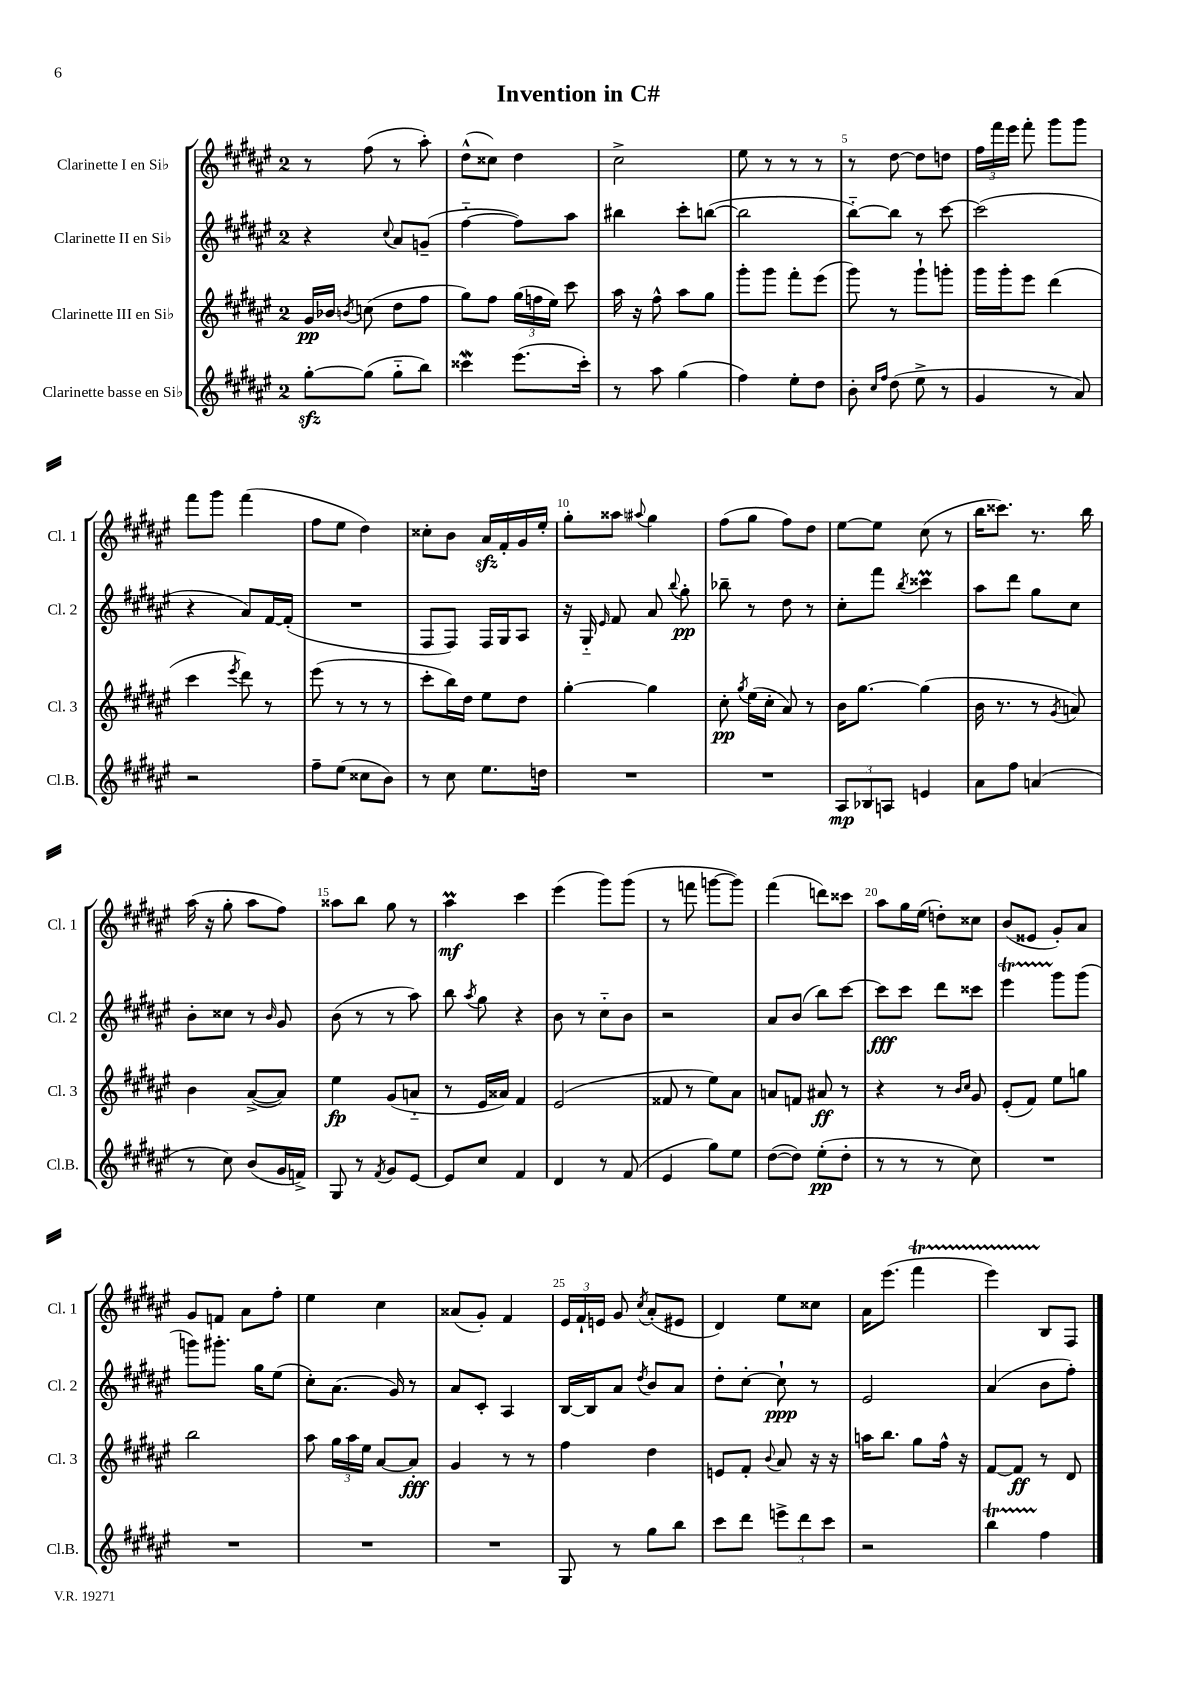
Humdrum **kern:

**kern	**kern	**kern	**kern
*staff4	*staff3	*staff2	*staff1
*clefG2	*clefG2	*clefG2	*clefG2
*k[f#c#g#d#a#e#]	*k[f#c#g#d#a#e#]	*k[f#c#g#d#a#e#]	*k[f#c#g#d#a#e#]
*M2/4	*M2/4	*M2/4	*M2/4
[8gg#'	16g#	4r	8r
.	16b-	.	.
.	8qb	.	.
(8gg#]	(8cc	.	(8ff#
.	.	8qqcc#	.
8gg#'~	8dd#	8a#	8r
8bb)	8ff#	(8g~	8aa#')
=	=	=	=
4ccc##	8gg#)	[4ff#'~	(8dd#^^
.	8ff#	.	8cc##)
(8.eee#	(24gg#	8ff#])	4dd#
.	24ff	.	.
.	24ee#)	.	.
.	8ccc#	8aa#	.
16ccc##')	.	.	.
=	=	=	=
8r	16aa#	4bb#	2cc#^
.	16r	.	.
8aa#	8ff#^^	.	.
(4gg#	8aa#	8ccc#'	.
.	8gg#	([8bb	.
=	=	=	=
4ff#)	8ggg#'	2bb]	8ee#
.	8ggg#	.	8r
8ee#'	8fff#'	.	8r
8dd#	(8eee#	.	8r
=	=	=	=
8b'	8ggg#)	[8bb'~)	8r
16qqcc#	.	.	.
16qqff#	.	.	.
(8dd#	8r	8bb]	[8dd#
8ee#^	8ggg#`	8r	8dd#]
8r	8ggg'	[8ccc#	8dd
=	=	=	=
4g#	16ggg#	(2ccc#]	24ff#
.	.	.	24fff#
.	16ggg#'	.	.
.	.	.	24eee#
.	8eee#	.	8fff#'
8r	(4ddd#	.	8ggg#
8a#)	.	.	8ggg#
=	=	=	=
2r	4ccc#	4r	8fff#
.	.	.	8ggg#
.	8qeee#	.	.
.	8ddd#)	8a#)	(4fff#
.	8r	[16f#	.
.	.	(16f#']	.
=	=	=	=
8ff#~	(8eee#	2r	8ff#
(8ee#	8r	.	8ee#
8cc##	8r	.	4dd#)
8b)	8r	.	.
=	=	=	=
8r	8ccc#'	8F#	8cc##'
8cc#	16bb)	8F#)	8b
.	16dd#	.	.
8.ee#	8ee#	16F#	16a#
.	.	16G#	16f#'
.	8dd#	8A#	16g#
16dd	.	.	16ee#'
=	=	=	=
2r	[4gg#'	16r	8gg#'
.	.	16G#'~	.
.	.	16qqe#	.
.	.	8f#	8aa##
.	.	.	8qqaa#
.	4gg#]	8a#	4gg#
.	.	8qqbb	.
.	.	8gg#'	.
=	=	=	=
2r	8cc#'	8bb-~	(8ff#
.	8qgg#	.	.
.	(16ee#	8r	8gg#
.	16cc#'	.	.
.	8a#)	8dd#	8ff#)
.	8r	8r	8dd#
=	=	=	=
12A#	16b	8cc#'	[8ee#
.	[8.gg#	.	.
12B-	.	.	.
.	.	8fff#	8ee#]
12A	.	.	.
.	.	8qbb	.
4e	(4gg#]	4ccc##	(8cc#
.	.	.	8r
=	=	=	=
8a#	16b	8aa#	16bb
.	8.r	.	8.ccc##)
8ff#	.	8ddd#	.
(4a	8r	8gg#	8.r
.	8qg#	.	.
.	8a)	8cc#	.
.	.	.	16bb
=	=	=	=
8r	4b	8b'	(16aa#
.	.	.	16r
8cc#)	.	8cc##	8gg#'
(8b	([8a#^	8r	8aa#
.	.	16qqb	.
16g#	8a#])	8g#	8ff#)
16f^)	.	.	.
=	=	=	=
8G#	4ee#	(8b	8aa##
8r	.	8r	8bb
8qf#	.	.	.
8g#	(8g#	8r	8gg#
[8e#	8a'~	8aa#)	8r
=	=	=	=
8e#]	8r	8bb	4aa#
.	.	8qaa#	.
8cc#	16e#	8gg#	.
.	16a##)	.	.
4f#	4f#	4r	4ccc#
=	=	=	=
4d#	(2e#	8b	(4eee#
.	.	8r	.
8r	.	8cc#'~	8ggg#)
(8f#	.	8b	(8ggg#
=	=	=	=
4e#	8f##	2r	8r
.	8r	.	8fff
8gg#)	8ee#)	.	[8ggg
8ee#	8a#	.	8ggg])
=	=	=	=
([8dd#	8a	8a#	(4fff#
8dd#])	8f	(8b	.
(8ee#'	8a#	8bb)	8ddd)
8dd#'	8r	[8ccc#	8ccc##
=	=	=	=
8r	4r	8ccc#]	8aa#
8r	.	8ccc#	16gg#
.	.	.	(16ee#
8r	8r	8ddd#	8dd')
.	16qqb	.	.
.	16qqcc#	.	.
8cc#)	8g#	8ccc##	8cc##
=	=	=	=
2r	(8e#'	4eee#	(8b
.	8f#)	.	8e##
.	8ee#	8ggg#	8g#')
.	8gg	(8ggg#	8a#
=	=	=	=
2r	2bb	8ggg)	8g#
.	.	8.ggg#'	8f
.	.	.	8a#
.	.	16gg#	.
.	.	(8ee#	8ff#'
=	=	=	=
2r	8aa#	8cc#')	4ee#
.	24gg#	(8.a#	.
.	24aa#	.	.
.	24ee#	.	.
.	[8a#	.	4cc#
.	.	16g#)	.
.	8a#']	8r	.
=	=	=	=
2r	4g#	8a#	(8a##
.	.	8c#'	8g#')
.	8r	4A#	4f#
.	8r	.	.
=	=	=	=
8G#	4ff#	[16B	24e#
.	.	.	24f#`
.	.	16B]	.
.	.	.	24e
8r	.	8a#	8g#
.	.	8qdd#	8qcc#
8gg#	4dd#	8b	(8a#'
8bb	.	8a#	8e#
=	=	=	=
8ccc#	8e	8dd#'	4d#)
8ddd#	8f#'	[8cc#'	.
.	8qqb	.	.
12eee^	8a#	8cc#`]	8ee#
12ddd#	.	.	.
.	16r	8r	8cc##
12ccc#	.	.	.
.	16r	.	.
=	=	=	=
2r	16aa	2e#	16a#
.	8.bb	.	(8.eee#
.	8gg#	.	4fff#
.	16ff#^^	.	.
.	16r	.	.
=	=	=	=
4bb	[8f#	(4a#	4eee#)
.	8f#]	.	.
4ff#	8r	8b	8B
.	8d#	8ff#')	8F#
==	==	==	==
*-	*-	*-	*-
